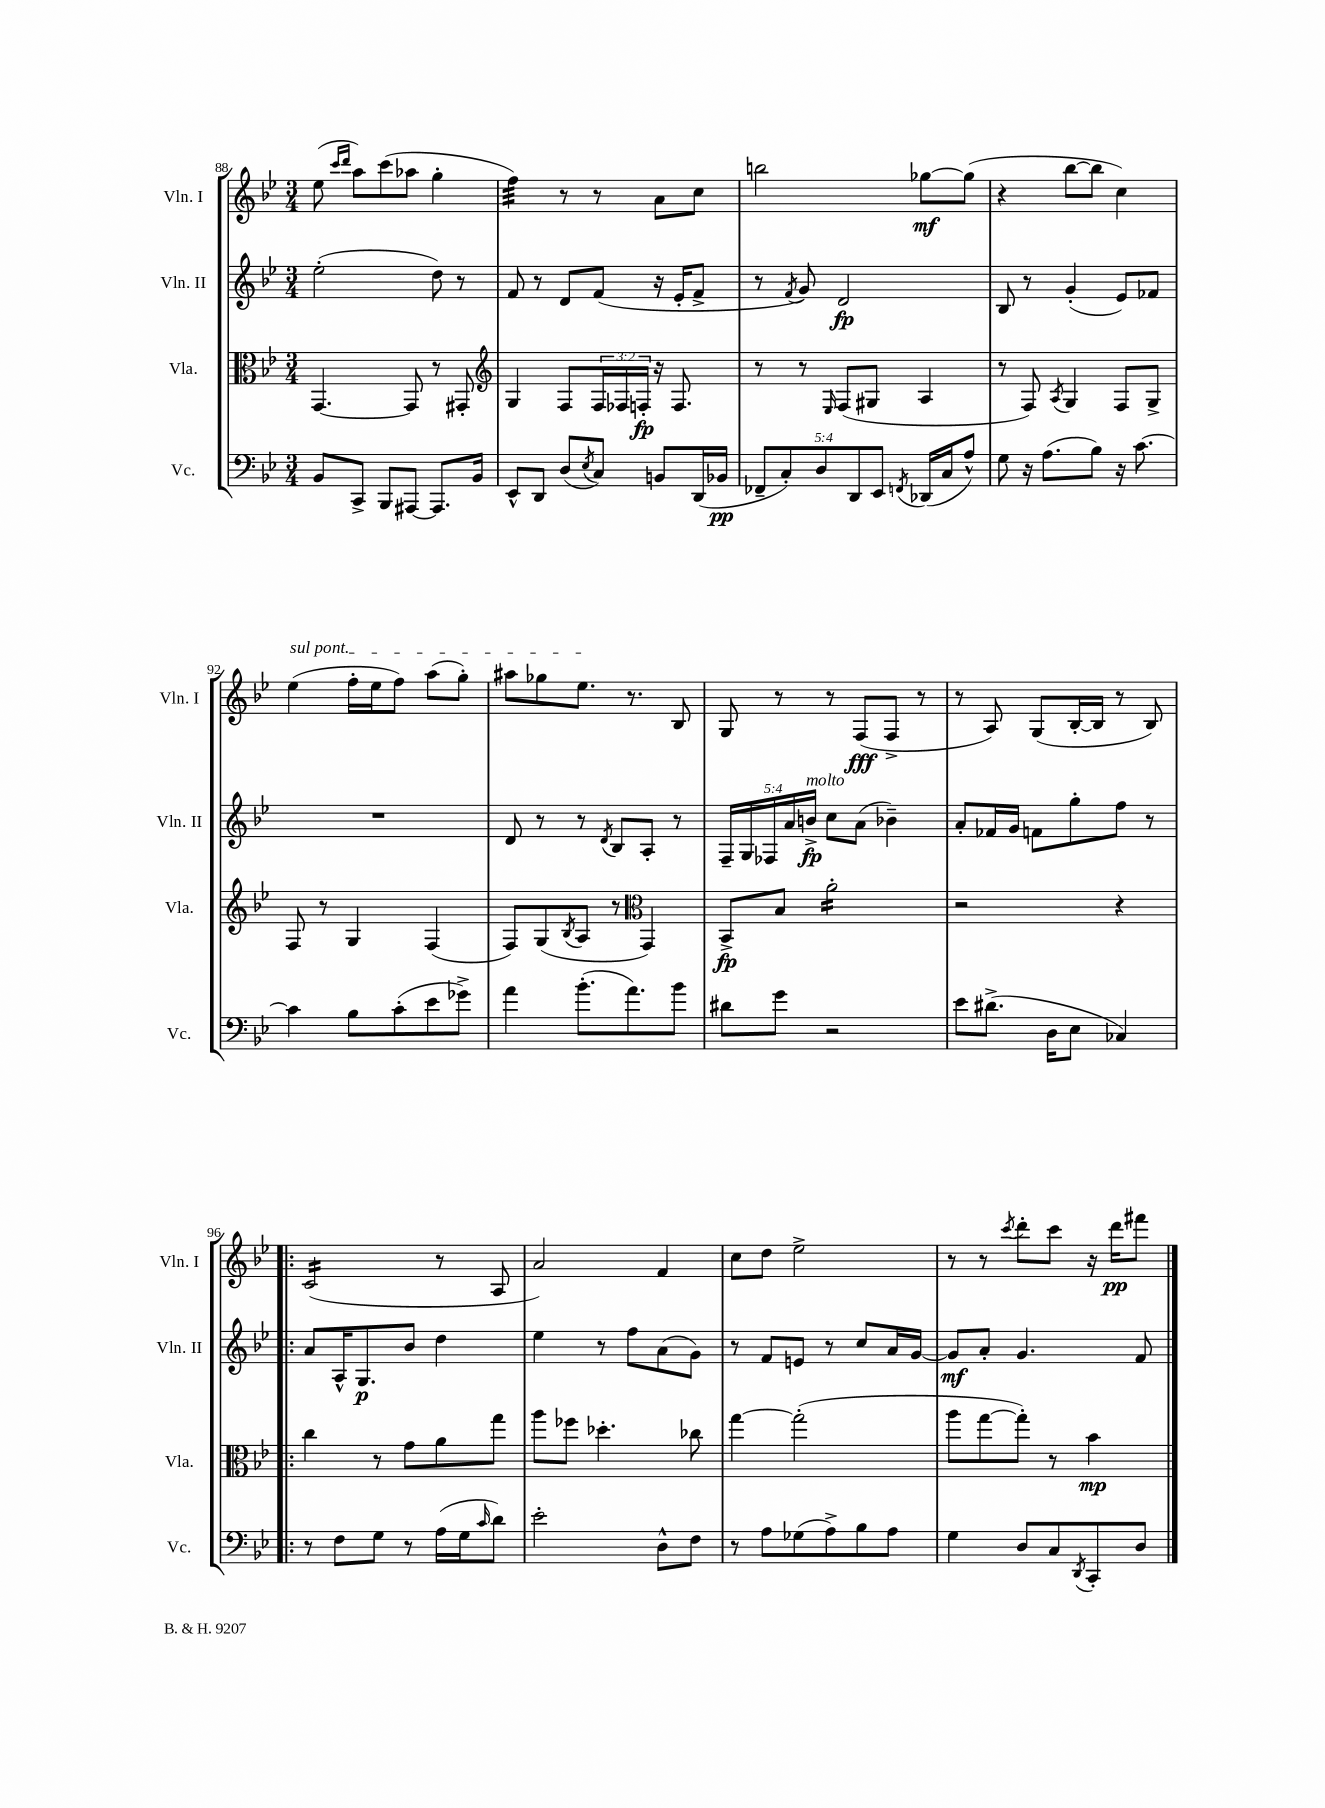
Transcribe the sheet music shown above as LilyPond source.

<<
\new StaffGroup <<
\new Staff = "s0" \with { instrumentName = "Vln. I" shortInstrumentName = "Vln. I" } {
    \clef treble \key bes \major \numericTimeSignature \time 3/4
    ees''8( \grace { c'''16 d'''16 } a''8) c'''8( aes''8 g''4-. |
    f''4:32) r8 r8 a'8 c''8 |
    b''2 ges''8~\mf ges''8( |
    r4 bes''8~ bes''8 c''4) |
    \once \override TextSpanner.bound-details.left.text = \markup { \italic "sul pont." } ees''4\startTextSpan( f''16-. ees''16 f''8) a''8( g''8-.) |
    ais''8 ges''8 ees''8.\stopTextSpan r8. bes8 |
    g8 r8 r8 f8\fff( f8-> r8 |
    r8 a8) g8( bes16~-. bes16 r8 bes8) |
    \bar ".|:" c'2:16( r8 a8 |
    a'2) f'4 |
    c''8 d''8 ees''2-> |
    r8 r8 \acciaccatura { c'''8 } d'''8-. c'''8 r16 d'''16\pp fis'''8 \bar "|." |
}
\new Staff = "s1" \with { instrumentName = "Vln. II" shortInstrumentName = "Vln. II" } {
    \clef treble \key bes \major \numericTimeSignature \time 3/4 \override Staff.TupletNumber.text = #tuplet-number::calc-fraction-text
    ees''2-.( d''8) r8 |
    f'8 r8 d'8 f'8( r16 ees'16-. f'8-> |
    r8 \acciaccatura { f'8 } g'8) d'2\fp |
    bes8 r8 g'4-.( ees'8) fes'8 |
    R2. |
    d'8 r8 r8 \acciaccatura { d'8 } bes8 a8-. r8 |
    \tuplet 5/4 { f16-- g16 fes16 a'16 b'16->\fp^\markup { \italic "molto" } } c''8 a'8( bes'4--) |
    a'8-. fes'16 g'16 f'8 g''8-. f''8 r8 |
    \bar ".|:" a'8 a16-^ g8.\p bes'8 d''4 |
    ees''4 r8 f''8 a'8( g'8) |
    r8 f'8 e'8 r8 c''8 a'16 g'16~ |
    g'8\mf a'8-. g'4. f'8 \bar "|." |
}
\new Staff = "s2" \with { instrumentName = "Vla." shortInstrumentName = "Vla." } {
    \clef alto \key bes \major \numericTimeSignature \time 3/4 \override Staff.TupletNumber.text = #tuplet-number::calc-fraction-text
    g,4.~ g,8 r8 gis,8-. |
    \clef treble g4 f8 \tuplet 3/2 { f16 fes16 f16-.\fp } r16 f8. |
    r8 r8 \grace { ees16 } f8( gis8 a4 |
    r8 f8) \acciaccatura { a8 } g4 f8 g8-> |
    f8 r8 g4 f4( |
    f8) g8( \acciaccatura { bes8 } a8 r8 \clef alto g,4) |
    bes,8->\fp bes8 a'2:16-. |
    r2 r4 |
    \bar ".|:" c''4 r8 g'8 a'8 g''8 |
    a''8 fes''8 des''4.-. ces''8 |
    g''4~ g''2-.( |
    a''8 g''8~ g''8-.) r8 bes'4\mp \bar "|." |
}
\new Staff = "s3" \with { instrumentName = "Vc." shortInstrumentName = "Vc." } {
    \clef bass \key bes \major \numericTimeSignature \time 3/4 \override Staff.TupletNumber.text = #tuplet-number::calc-fraction-text
    bes,8 c,8-> bes,,8 ais,,8~ ais,,8. bes,16 |
    ees,8-^ d,8 d8( \acciaccatura { ees8 } c8) b,8 d,16( bes,16\pp |
    \tuplet 5/4 { fes,8-- c8-.) d8 d,8 ees,8 } \acciaccatura { f,8 } des,16( c16 a8-^) |
    g8 r16 a8.( bes8) r16 c'8.~ |
    c'4 bes8 c'8-.( ees'8 ges'8->) |
    a'4 bes'8.-.( a'8.) bes'8 |
    dis'8 g'8 r2 |
    ees'8 dis'8.->( d16 ees8 ces4) |
    \bar ".|:" r8 f8 g8 r8 a16( g16 \grace { c'16 } d'8) |
    ees'2-. d8-^ f8 |
    r8 a8 ges8( a8->) bes8 a8 |
    g4 d8 c8 \acciaccatura { d,8 } c,8-. d8 \bar "|." |
}
>>
>>
\layout { \context { \Score currentBarNumber = #88 } }
